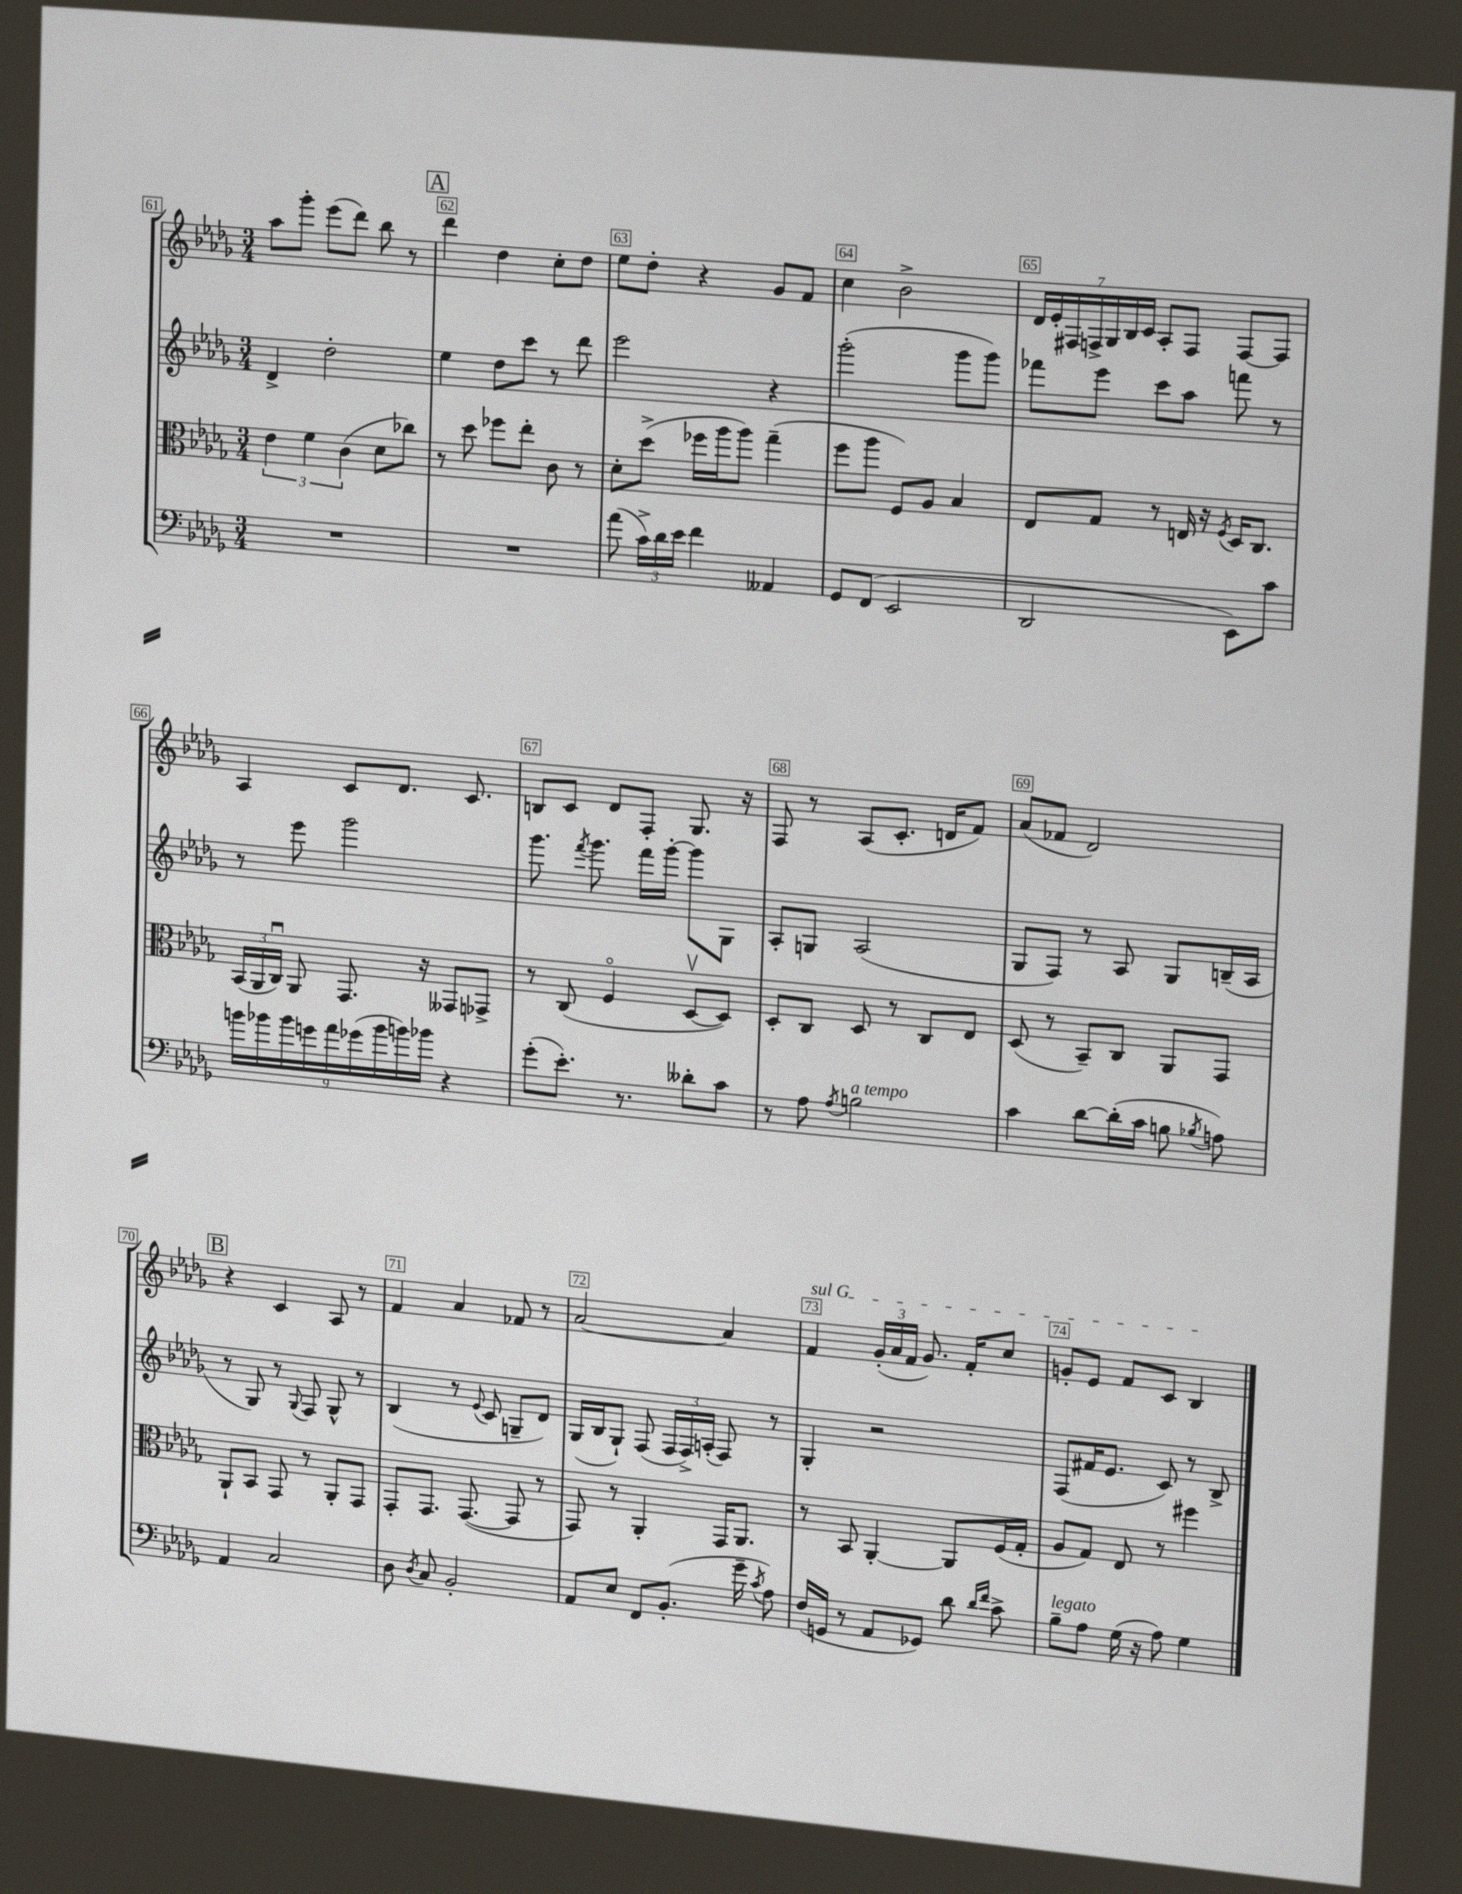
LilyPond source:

<<
\new StaffGroup <<
\new Staff = "s0" {
    \clef treble \key des \major \numericTimeSignature \time 3/4
    \autoBeamOff aes''8[ ges'''8]-. ees'''8[( des'''8]) bes''8 r8 |
    \mark \markup { \box "A" } des'''4 des''4 c''8[-. des''8] |
    ees''8[ des''8]-. r4 ges'8[ f'8] |
    c''4 bes'2-> |
    \tuplet 7/4 { des'16[ ees'16-. fis16 f16-> ges16 bes16 c'16] } aes8[-. f8] f8[~ f8] |
    aes4 c'8[ des'8.] c'8. |
    b8[ c'8] des'8[ f8]-. ges8. r16 |
    f8 r8 aes8[( c'8.]-. d'16[ f'8]) |
    aes'8[( fes'8] des'2) |
    \mark \markup { \box "B" } r4 c'4 aes8 r8 |
    f'4 aes'4 fes'8 r8 |
    aes'2~ aes'4 |
    \once \override TextSpanner.bound-details.left.text = \markup { \italic "sul G" } f'4\startTextSpan \tuplet 3/2 { ges'16[-.( aes'16 f'16] } ges'8.) f'16[-. c''8] |
    g'8[-. ees'8] f'8[ c'8] bes4\stopTextSpan \bar "|." |
}
\new Staff = "s1" {
    \clef treble \key des \major \numericTimeSignature \time 3/4
    \autoBeamOff des'4-> des''2-. |
    \mark \markup { \box "A" } ees''4 des''8[ c'''8] r8 des'''8 |
    ees'''2 r4 |
    ges'''2-.( ges'''8[ ges'''8]) |
    fes'''8[ ees'''8] c'''8[ aes''8] f'''8 r8 |
    r8 ees'''8 ges'''2 |
    ges'''8. \acciaccatura { f'''8 } ges'''8. f'''16[ ges'''16]~-. ges'''8[ ges8] |
    aes8[-. g8] aes2( |
    ges8[ f8]) r8 aes8 ges8[ b16--( aes16] |
    \mark \markup { \box "B" } r8 ges8) r8 \appoggiatura { ges8 } f8 ges8-^ r8 |
    bes4( r8 \appoggiatura { ees'8 } c'8 g8[-- des'8]) |
    ges16[( bes16 ges8]-!) f8( \tuplet 3/2 { f16[ f16->) a16]-.( } f8) r8 |
    ges4-. r2 |
    f8[( fis'16 ees'8.] c'8) r8 bes8-> \bar "|." |
}
\new Staff = "s2" {
    \clef alto \key des \major \numericTimeSignature \time 3/4
    \autoBeamOff \tuplet 3/2 { ees'4 f'4 c'4( } des'8[ ces''8]) |
    \mark \markup { \box "A" } r8 des''8 fes''8[ ees''8]-. c'8 r8 |
    des'8[-. des''8]->( fes''16[ aes''16 aes''8]) ges''4--( |
    f''8[ aes''8] f8[) aes8] bes4 |
    ees8[ ges8] r8 e16 r16 \acciaccatura { f8 } des16[ c8.] |
    \tuplet 3/2 { bes,16[( aes,16 c16]\downbow) } aes,8 ges,8. r16 geses,8[ ges,8]-> |
    r8 c8( f4\flageolet des8[~\upbow des8]) |
    des8[-. c8] des8 r8 c8[ ees8] |
    des8( r8 bes,8[--) c8] aes,8[ ges,8] |
    \mark \markup { \box "B" } aes,8[-! bes,8] ges,8 r8 aes,8[-. ges,8] |
    ges,8[-. ges,8.] ges,8.~( ges,8 r8 |
    ges,8) r8 aes,4-. ges,16[ aes,8.] |
    r8 bes,8 aes,4~-. aes,8[ f16( ges16]-. |
    aes8[ ges8]) ees8 r8 fis''4 \bar "|." |
}
\new Staff = "s3" {
    \clef bass \key des \major \numericTimeSignature \time 3/4
    \autoBeamOff R2. |
    \mark \markup { \box "A" } R2. |
    aes'8( \tuplet 3/2 { c'16[->) des'16 ees'16] } f'4 aeses,4 |
    ges,8[ f,8]( ees,2 |
    des,2 ees,8[) c'8] |
    \tuplet 9/8 { b'16[ bes'16 bes'16 g'16 aes'16 ges'16( bes'16 b'16) bes'16] } r4 |
    ges'8[-.( ees'8.]-.) r8. deses'8[-. c'8] |
    r8 aes8 \acciaccatura { aes8 } b2^\markup { \italic "a tempo" } |
    c'4 des'8[~ des'16-.( c'16] b8 \acciaccatura { bes8 } a8) |
    \mark \markup { \box "B" } aes,4 c2 |
    des8 \acciaccatura { des8 } c8 bes,2-. |
    aes,8[ ees8] f,8[ bes,8.]-.( ges'16-- \acciaccatura { c'8 } aes8) |
    f16[( g,16] r8 aes,8[ ges,8]) des'8 \grace { des'16[ f'16] } c'8-> |
    bes8[--^\markup { \italic "legato" } aes8] ges16( r16 aes8) ges4 \bar "|." |
}
>>
>>
\layout { \context { \Score currentBarNumber = #61 \override BarNumber.break-visibility = ##(#f #t #t) barNumberVisibility = #all-bar-numbers-visible \override BarNumber.stencil = #(make-stencil-boxer 0.1 0.3 ly:text-interface::print) } }
